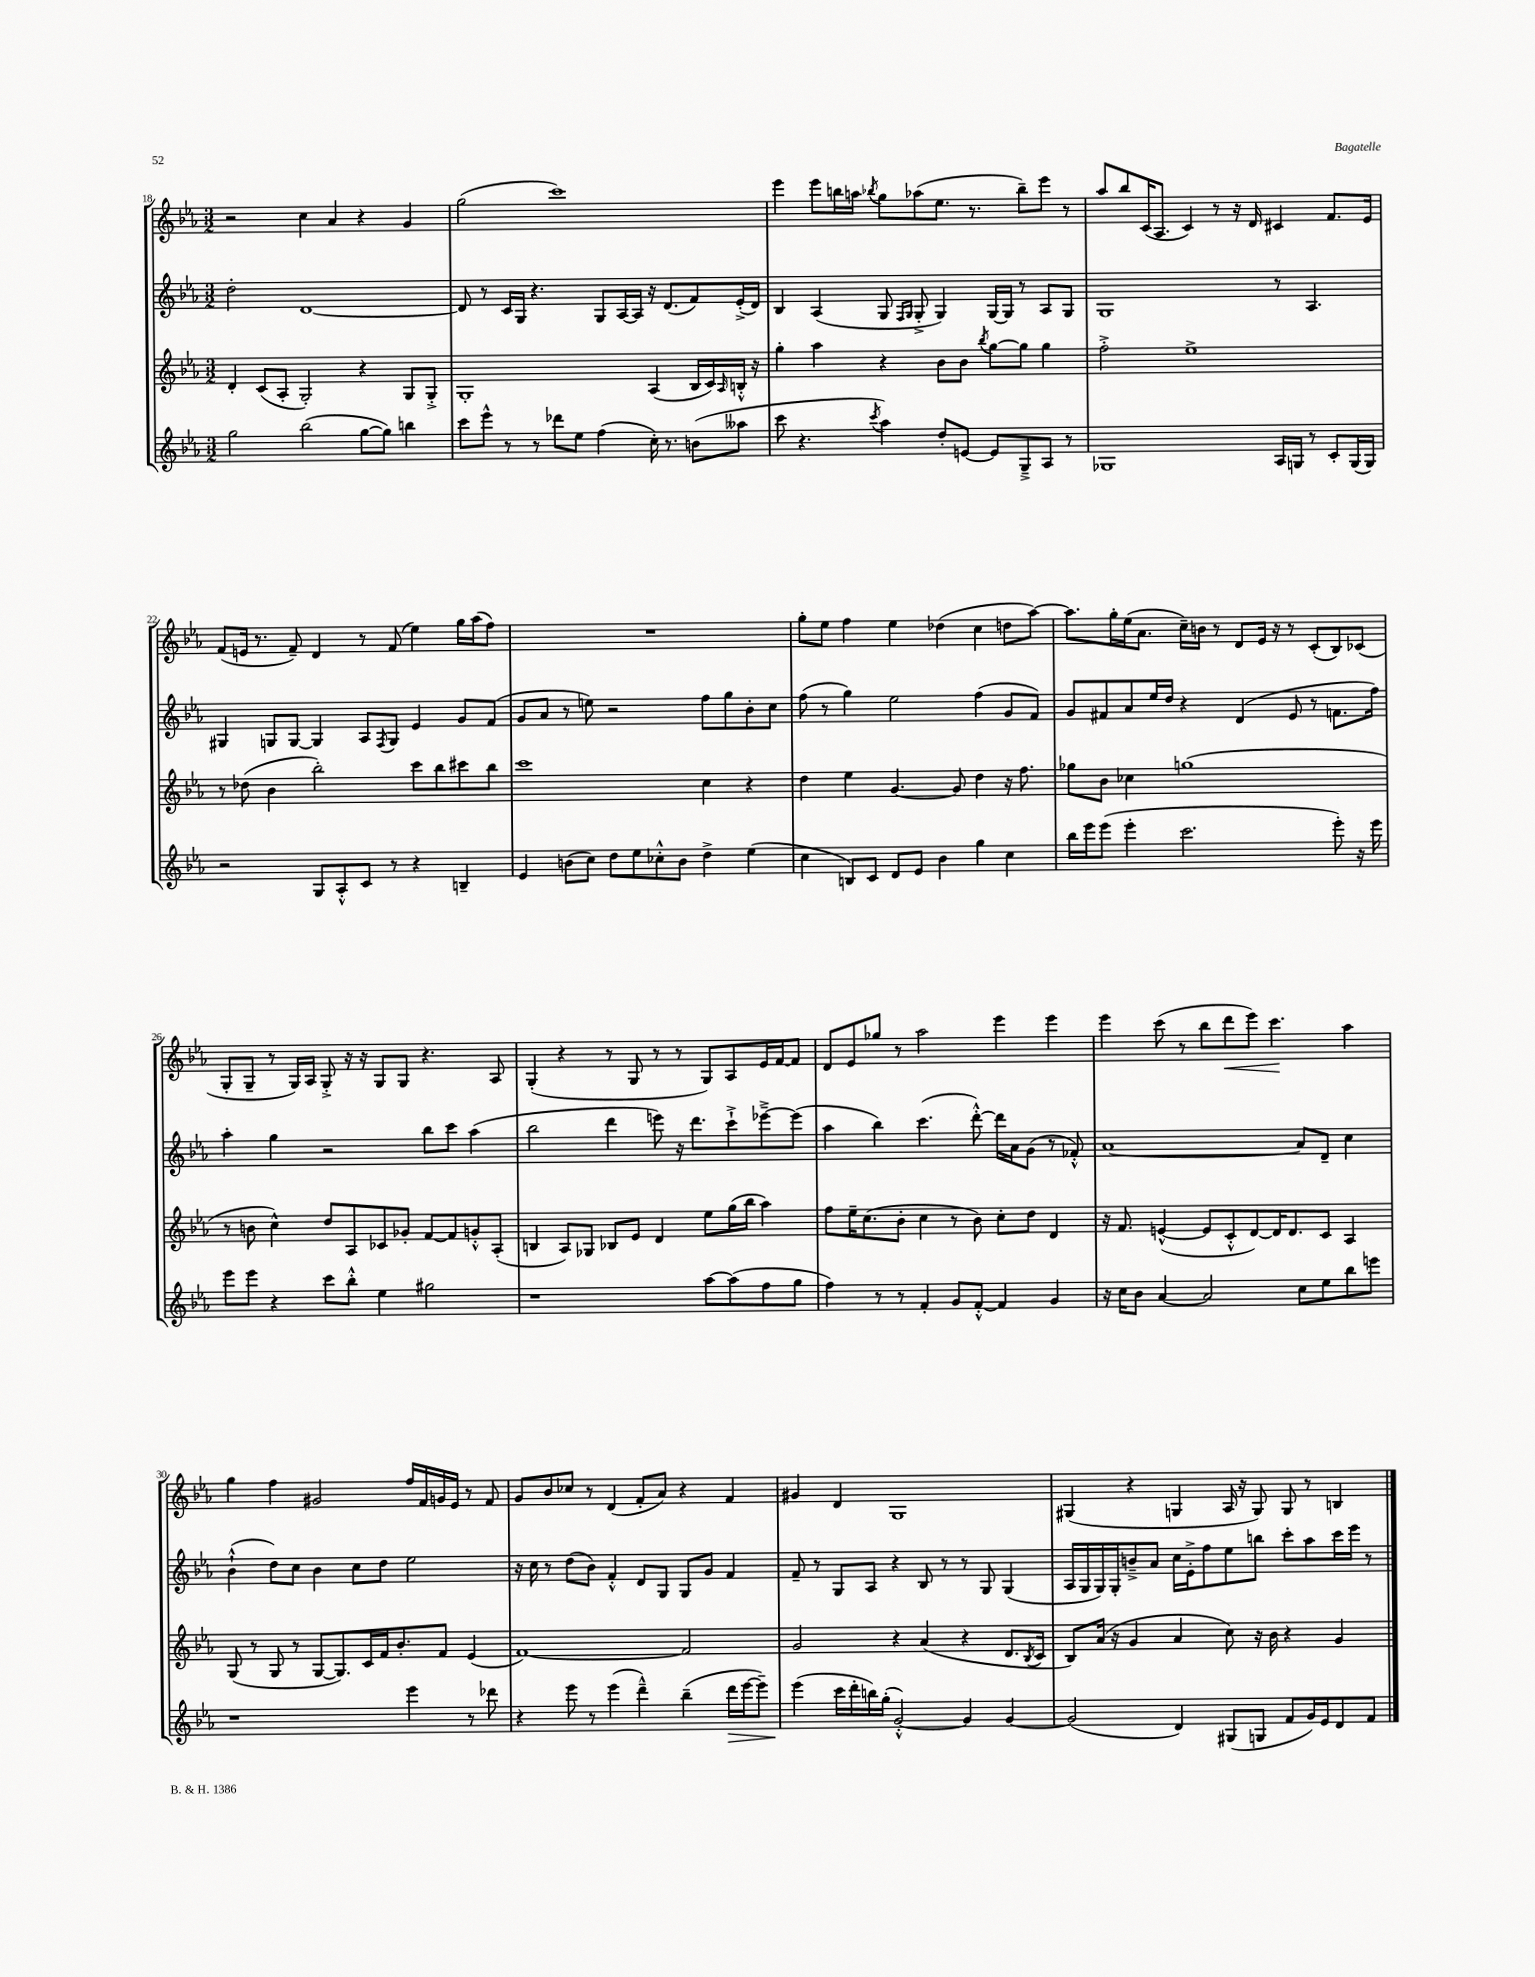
<<
\new StaffGroup <<
\new Staff = "s0" {
    \clef treble \key ees \major \numericTimeSignature \time 3/2
    r2 c''4 aes'4 r4 g'4 |
    g''2( c'''1) |
    ees'''4 ees'''8 b''16 a''16 \acciaccatura { bes''8 } g''8 aes''8( ees''8. r8. bes''8--) ees'''8 r8 |
    aes''8 bes''8 c'16( aes8. c'4) r8 r16 d'16 cis'4 f'8. ees'16 |
    f'8( e'16 r8. f'8--) d'4 r8 f'8( ees''4) g''16 aes''16( f''8) |
    R1. |
    g''8-. ees''8 f''4 ees''4 des''4( c''4 d''8 aes''8~) |
    aes''8. g''16-. ees''16( aes'8. c''16--) b'16 r8 d'8 ees'16 r16 r8 c'8-.( bes8) ces'8( |
    g8-. g8-- r8 g16) aes16 g8-.-> r16 r16 g8 g8 r4. aes8 |
    g4-.( r4 r8 g8 r8 r8 g8) aes8 ees'16 f'16~ f'8 |
    d'8 ees'8 ges''8 r8 aes''2 ees'''4 ees'''4 |
    ees'''4 c'''8( r8 bes''8 d'''8\< ees'''8) c'''4.\! aes''4 |
    g''4 f''4 gis'2 f''16 f'16 g'16 ees'16 r8 f'8 |
    g'8 bes'8 ces''8 r8 d'4( f'8-. aes'8) r4 f'4 |
    gis'4 d'4 g1 |
    gis4( r4 g4 aes16 r16 g8) g8 r8 b4 \bar "|." |
}
\new Staff = "s1" {
    \clef treble \key ees \major \numericTimeSignature \time 3/2
    d''2-. d'1~ |
    d'8 r8 c'16 g16 r4. g8 aes16~ aes16 r16 d'8.( f'8) ees'16-.->( d'16) |
    bes4 aes4( g8 \grace { f16 g16 } g8-.-> g4) g16~ g16 r8 aes8 g8 |
    g1 r8 aes4. |
    gis4 g8 g8~ g4 aes8 \acciaccatura { f8 } g8 ees'4 g'8 f'8( |
    g'8 aes'8 r8 e''8) r2 f''8 g''8 bes'8-. c''8 |
    f''8( r8 g''4) ees''2 f''4( g'8 f'8) |
    g'8 fis'8 aes'8 ees''16 d''16 r4 d'4( ees'8 r8 f'8. f''16) |
    aes''4-. g''4 r2 bes''8 c'''8 aes''4( |
    bes''2 d'''4 e'''8) r16 d'''8. c'''8-!-> ees'''8~---> ees'''8( |
    aes''4 bes''4) c'''4.( d'''8~-.-^) d'''16 aes'16 g'8( r8 fes'8-.-^) |
    aes'1~ aes'8 d'8-- c''4 |
    bes'4-!-^( d''8) c''8 bes'4 c''8 d''8 ees''2 |
    r16 c''16 r8 d''8( bes'8) f'4-.-^ d'8 g8 g8 g'8 f'4 |
    f'8-- r8 g8 aes8 r4 bes8 r8 r8 g8 g4( |
    aes16 g16 g16) g16-. b'8---> aes'8 c''16 ees'16-.-> f''8 ees''8 b''8 c'''8-. aes''8 c'''16 ees'''16 r8 \bar "|." |
}
\new Staff = "s2" {
    \clef treble \key ees \major \numericTimeSignature \time 3/2
    d'4-. c'8( aes8-. g2-.) r4 g8 g8-.-> |
    g1-. aes4( bes16 c'16) \grace { aes16 } b16-.-^ r16 |
    g''4-. aes''4 r4 bes'8 bes'8 \acciaccatura { bes''8 } g''8~ g''8 g''4 |
    f''2-.-> ees''1-> |
    r8 des''8( bes'4 bes''2-.) c'''8 bes''8 cis'''8 bes''8 |
    c'''1 c''4 r4 |
    d''4 ees''4 g'4.~ g'8 d''4 r16 f''8. |
    ges''8 bes'8 ces''4 g''1( |
    r8 b'8 c''4-^) d''8 aes8 ces'8 ges'8-. f'8~ f'8 g'8-.-^ aes8-.( |
    b4 aes8) ges8 bes8 ees'8 d'4 ees''8 g''16( bes''16 aes''4) |
    f''8 ees''16-- c''8.( bes'8-. c''4 r8 bes'8) c''8-. d''8 d'4 |
    r16 f'8. e'4~-^( e'8 c'8-.-^ d'8~) d'16 d'8. c'8 aes4 |
    g8( r8 g8 r8 g8~ g8.) c'16 f'16 bes'8.-. f'8 ees'4( |
    f'1~) f'2 |
    g'2 r4 aes'4( r4 d'8. \acciaccatura { bes8 } c'16 |
    bes8) aes'16( r16 g'4 aes'4 c''8) r16 bes'16 r4 g'4 \bar "|." |
}
\new Staff = "s3" {
    \clef treble \key ees \major \numericTimeSignature \time 3/2
    g''2 bes''2( g''8~ g''8) b''4 |
    c'''8 ees'''8-^ r8 r8 des'''8 ees''8 f''4( c''16-.) r8. b'8( aeses''8 |
    c'''8 r4. \acciaccatura { c'''8 } aes''4) d''8-. e'8~ e'8 g8---> aes8 r8 |
    ges1 aes16 g16 r8 c'8-. g16( g16) |
    r2 g8 aes8-.-^ c'8 r8 r4 b4-- |
    ees'4 b'8( c''8) d''8 ees''8 ces''8-.-^ b'8 d''4-> ees''4( |
    c''4 b8) c'8 d'8 ees'8 bes'4 g''4 c''4 |
    bes''16 ees'''16 ees'''8( ees'''4-. c'''2. ees'''8-.) r16 ees'''16 |
    ees'''8 ees'''8 r4 c'''8 bes''8-.-^ ees''4 gis''2 |
    r1 aes''8~ aes''8( f''8 g''8 |
    f''4) r8 r8 f'4-. g'8 f'8~-.-^ f'4 g'4 |
    r16 c''16 bes'8 aes'4~ aes'2 c''8 ees''8 bes''8 e'''8 |
    r1 ees'''4 r8 des'''8 |
    r4 ees'''8 r8 ees'''4( d'''4---^) bes''4--( d'''16\> ees'''16~ ees'''8--) |
    ees'''4\!( c'''16 d'''16-. b''16) g''16-.( g'2~-.-^) g'4 g'4~ |
    g'2( d'4) gis8( g8 f'8 g'16) ees'16 d'8 f'8 \bar "|." |
}
>>
>>
\layout { \context { \Score currentBarNumber = #18 } }
